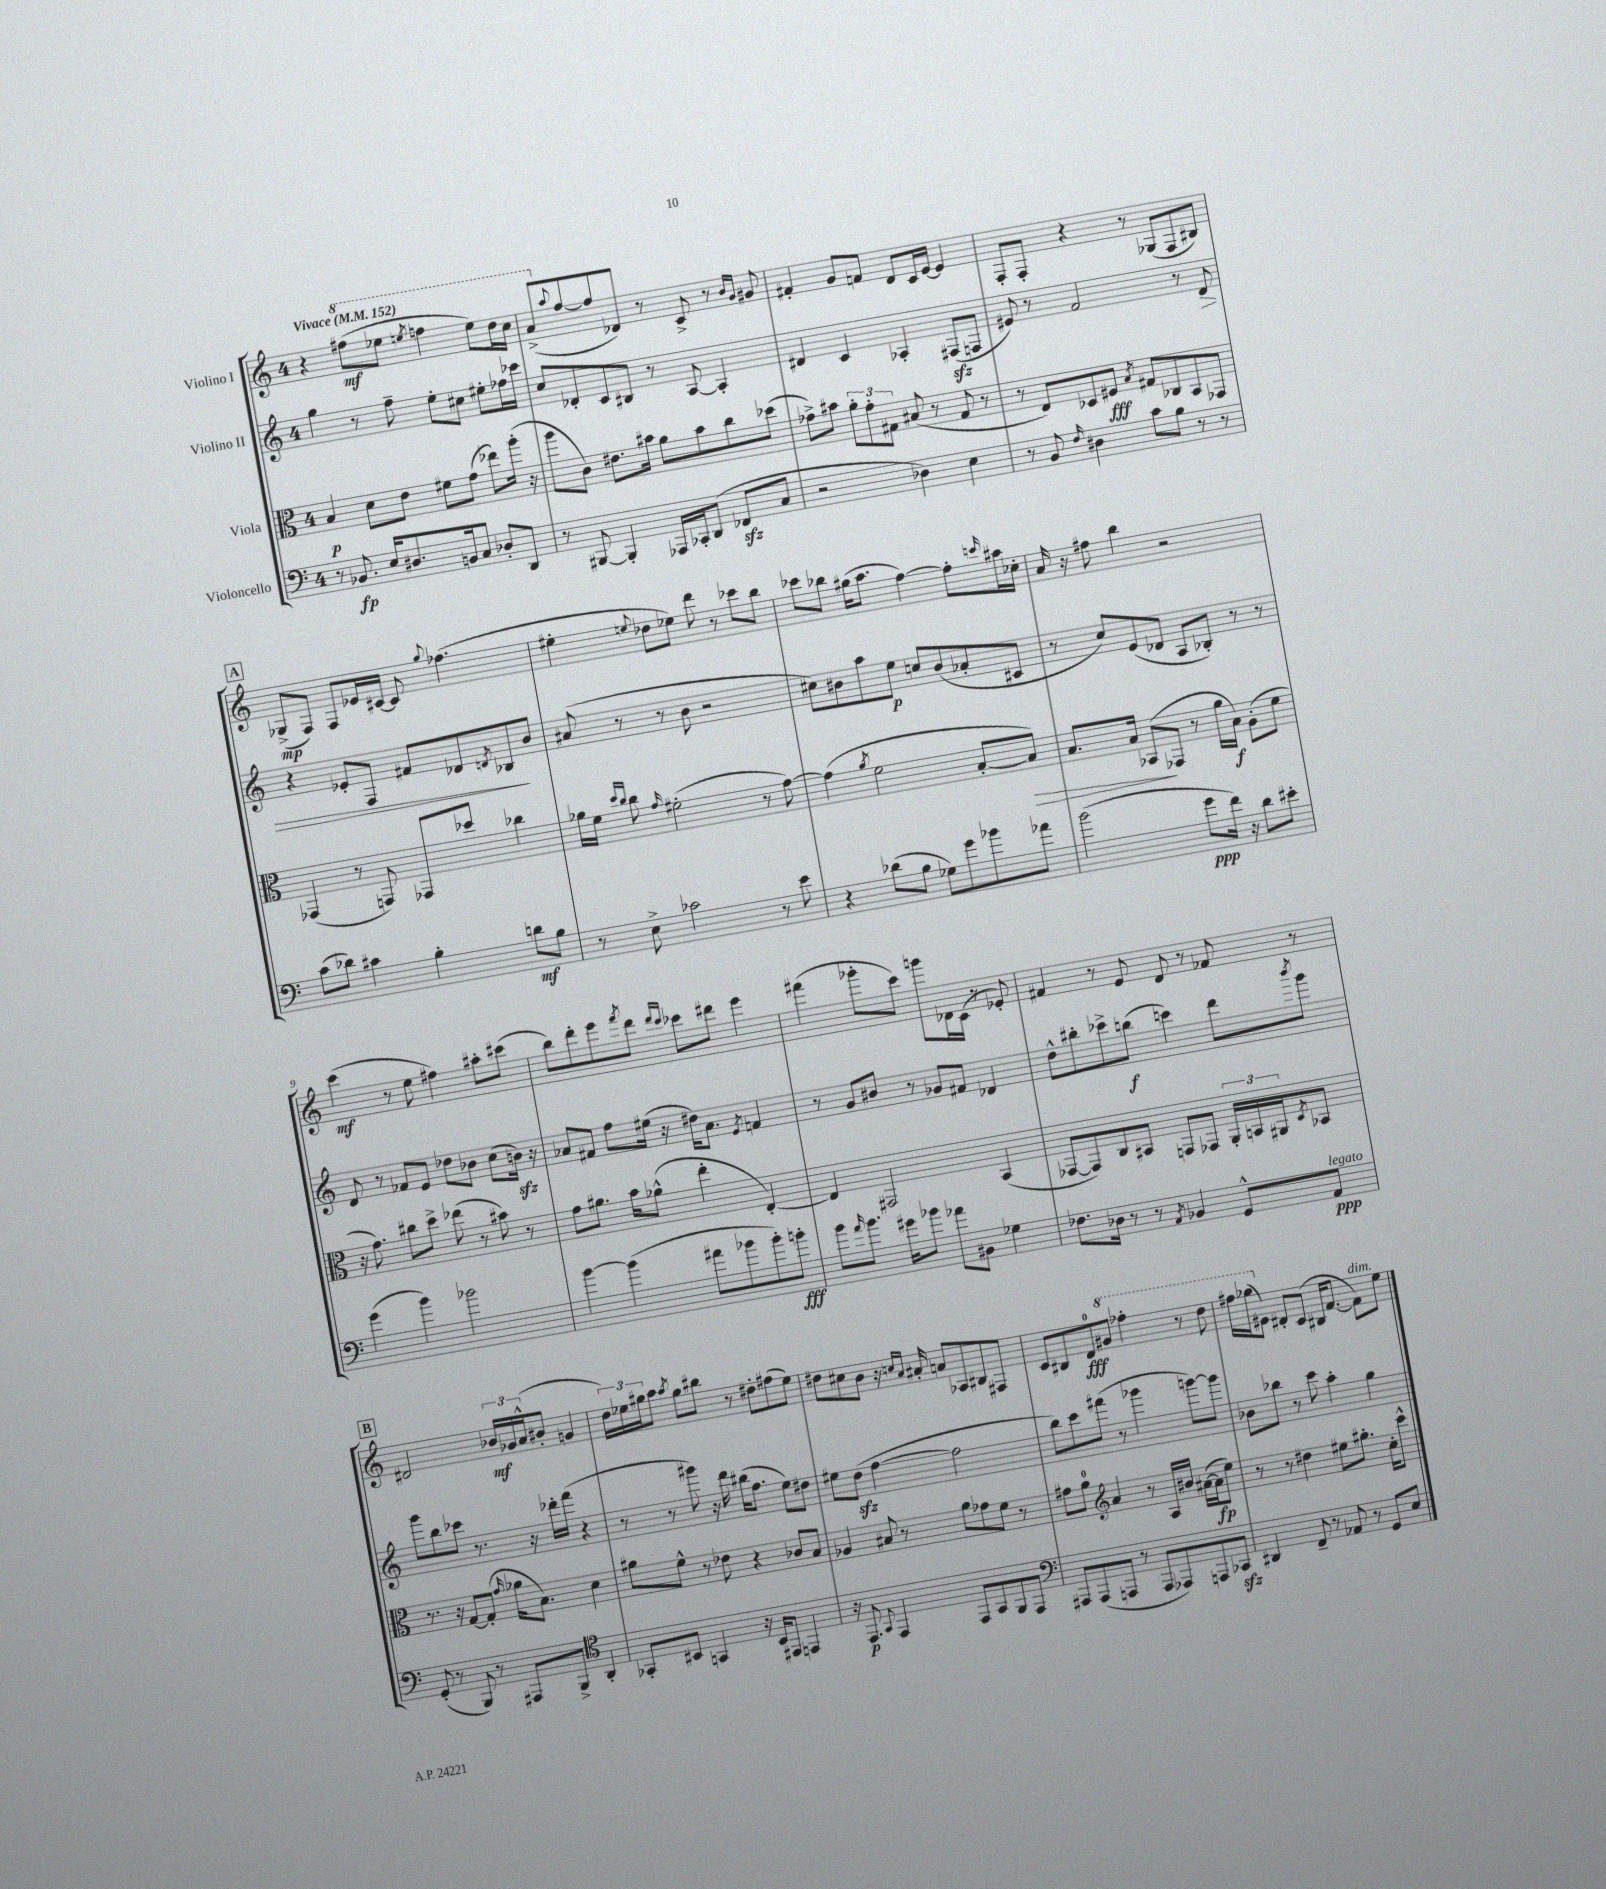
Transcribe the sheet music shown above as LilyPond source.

<<
\new StaffGroup <<
\new Staff = "s0" \with { instrumentName = "Violino I" } {
    \clef treble \key c \major \once \override Staff.TimeSignature.style = #'single-digit \time 4/4 \tempo "Vivace" 4 = 152
    r4 \ottava #1 fis'''8\mf( ees'''8 \acciaccatura { e'''8 } f'''4 e'''8) d'''16 c'''16 |
    a''8->( \ottava #0 \appoggiatura { a''8 } f''8~ f''8 des'8) r8 c'8-> r8 \grace { b'16 g'16 } gis'8 |
    fis'4-. g'8 f'8 d'8 c'16 e'16~ e'4 |
    f8-. f8-. r4 r8 ges8( f8 bis8) |
    \mark \markup { \box "A" } ges8->\mp( f8) f8 ees'16 cis'16~ cis'8 \appoggiatura { g''8 } fes''4.( |
    eis''4-. \appoggiatura { e''8 } des''8 ees''8) d'''8 r8 ces'''8 b''8 |
    ces'''8 bes''8 gis''16( a''8. f''4~) f''8-. \grace { c'''16 } ais''16 ces''16-. |
    a'16 r16 fis''8 b''4 r2 |
    c'''4\mf( r8 e''8 fis''4) ais''8-. cis'''8( |
    b''8) d'''8-. e'''8 \acciaccatura { f'''8 } d'''8 \grace { d'''16 c'''16 } ces'''8 dis'''8 e'''4 |
    fis'''4( ges'''8-. c'''8) g'''8 des'16 c'16( r8 ees'8-.) |
    fis'4 r8 e'8 d'8 r8 fes'8 r8 |
    \mark \markup { \box "B" } dis'2 \tuplet 3/2 { bes'16\mf ges'16 a'16-^( } bis'8-. g'4 |
    \tuplet 3/2 { d''16) ees''16 gis''16 } a''8 \acciaccatura { a''8 } gis''8 bis''8 r8 dis''8-. fis''8( ees''8) |
    dis''8 cis''8 b'8 r16 \grace { c''16 a'16 } ais'16-. a'8 aes8 bis8 fis8 |
    c'8 bis8 d'8-0\fff \ottava #1 gis''8 fes'''4-. r8 d'''8 |
    fis'''16 ges'''16( \ottava #0 eis'8) dis'8-. c'8( bis16 f'8.~ f'8^\markup { \italic "dim." }) e''8 \bar "|." |
}
\new Staff = "s1" \with { instrumentName = "Violino II" } {
    \clef treble \key c \major \once \override Staff.TimeSignature.style = #'single-digit \time 4/4
    g''4 r8 f''8-- e''8-. cis''8 eis''8-. fes''16 ces'''16 |
    c''8 des'8-. c'8 bis8 r8 a8~ a4-. |
    dis'4 c'4 aes4-. fis8\sfz( f8 |
    eis'8) r8 f'2 r8 d'8\> |
    \mark \markup { \box "A" } r4 ees'8-. f8 fis'8 des'8 \acciaccatura { d'8 } bes8\! b'8 |
    ais'8( r8 r8 b'8 r2 |
    cis''8) bis'8 a''8 e''8\p c''8 bis'8( aes'8-. cis'8 |
    r8 c''8) e'8( des'8 a8 bes8-.) r8 r8 |
    d'8 r8 fes'8 e'8 des''8 bes'8 c''8( b'16\sfz) r16 |
    aes'8 fis'8 f''8 eis''16( r16 dis''16) aes'8. \acciaccatura { e'8 } f'4 |
    r8 g'8 bis'8 r8 ges'8 fis'8 des'4 |
    d''8-^ bis''8-. ces'''8-> b''8\f( c'''4) d'''8 \acciaccatura { b'''8 } g'''8 |
    \mark \markup { \box "B" } g'''8 b''8 ces'''8 r8. r16 des'''16-. f'''16( r4 |
    r8 r8 gis'''8) r16 d'''16 bis''16( f''8. e''8) dis''8 |
    eis''8 d''8\sfz( f''4~ f''2 |
    b''8) c'''8 fis'''8( r8 ges'''4 g'''8~) g'''8 |
    bes'8 bes''8 r8 c'''8 a''4-. g''4 \bar "|." |
}
\new Staff = "s2" \with { instrumentName = "Viola" } {
    \clef alto \key c \major \once \override Staff.TimeSignature.style = #'single-digit \time 4/4
    b4\p d'8 e'8 fis'8 g'8( ees''8) a''16-.( r16 |
    a''8 c'8) eis'8. bis'16 a'8 bis'8 c''8 des''8( |
    ges'8->) bis'8 \tuplet 3/2 { a'8-. ges'8-. gis8 } bis8( r8 gis8 r8 |
    r8 e8) des8 fis8\fff \acciaccatura { b8 } gis8 ces8 b,8 ges,8 |
    \mark \markup { \box "A" } ges,4( r8 g,8) ges,8 des''8 ces''4 |
    aes'16 f'16 \grace { d''16 c''16 } c''8 \grace { g'16 } fis'2-.( r8 g'8~) |
    g'4( \acciaccatura { a'8 } f'2 b8~-. b8\>) |
    b8. b16 bes,8\!( ges,8 r8 a'16 b16\f) a8-.( f'8 |
    r16 g'8.) cis''8 d''8-> ees''8( r8 bis'8) r8 |
    g'8 ais'8. b'16 aes'8-^( e''4-. e4~-.) |
    e4 gis,2 b,4( |
    ges,8~ ges,8) c8 bis,8 g,8 ges,8 \tuplet 3/2 { a,16-. b,16 ais,16 } \acciaccatura { d8 } bes,8 |
    \mark \markup { \box "B" } r8. r16 g8~ g8-.( \grace { g'16 } aes'16 b8.) d'4 |
    ais'8 f'8-^ r8 ees'8 r4 ces'8 b8 |
    aes4 bis8 r8 a'8 ges'8 f'8 r8 |
    gis'8 a'8-0 \clef treble a'4 r8 a16 bis'16 ais'16~( ais'16\fp e''8) |
    r8 r8 dis''4 eis''8 gis''8.-. c''16-. c'''8-^ \bar "|." |
}
\new Staff = "s3" \with { instrumentName = "Violoncello" } {
    \clef bass \key c \major \once \override Staff.TimeSignature.style = #'single-digit \time 4/4
    r8 bes,8.\fp e16 dis8. b,16 c8 des8-. d,8 |
    r8 bis,,8~ bis,,4-. aes,,16 ces,16-. d,8( fes,8\sfz c8 |
    r2 des4) e4 |
    r8 b,8 \grace { f16 } dis4 c'8 b8 r8 r8 |
    \mark \markup { \box "A" } c'8( des'8) cis'4 b4-. d'8\mf b8 |
    r8 e8-> ces'2 r8 e'8 |
    r4 des'8( b8 ges8) g'8 bes'8 aes'8 |
    b'2( g'8\ppp f'16) r16 d'8 eis'8-. |
    g'4( b'4) bes'2 |
    b'4~ b'4( ais'8 bes'8 bes'8-.) b'8-.\fff |
    b'8 \grace { a'16 } b'8. gis'16 bes'8 aes'8 bis,8 ges4 |
    fes8. des16 r8 r8 \acciaccatura { a,8 } bes,4 g,8-^ a,8\ppp^\markup { \italic "legato" } |
    \mark \markup { \box "B" } g,8-.( r8 b,,8) r8 ais,,8 b,,8-> \clef tenor a,4-. |
    ges,8-. bis,8 g,4 r16 bis,16 eis,8 e,4 |
    r16 e,8.\p \appoggiatura { g,8 } e,4 e,8 g,8 f,8 e,8 |
    \clef bass ais,,8 ais,,8( a,,8 r8 a,,8 aes,,8) a,,8 ces,8\sfz |
    dis,4 f,8-- r8 aes,8 r8 g,8 e8 \bar "|." |
}
>>
>>
